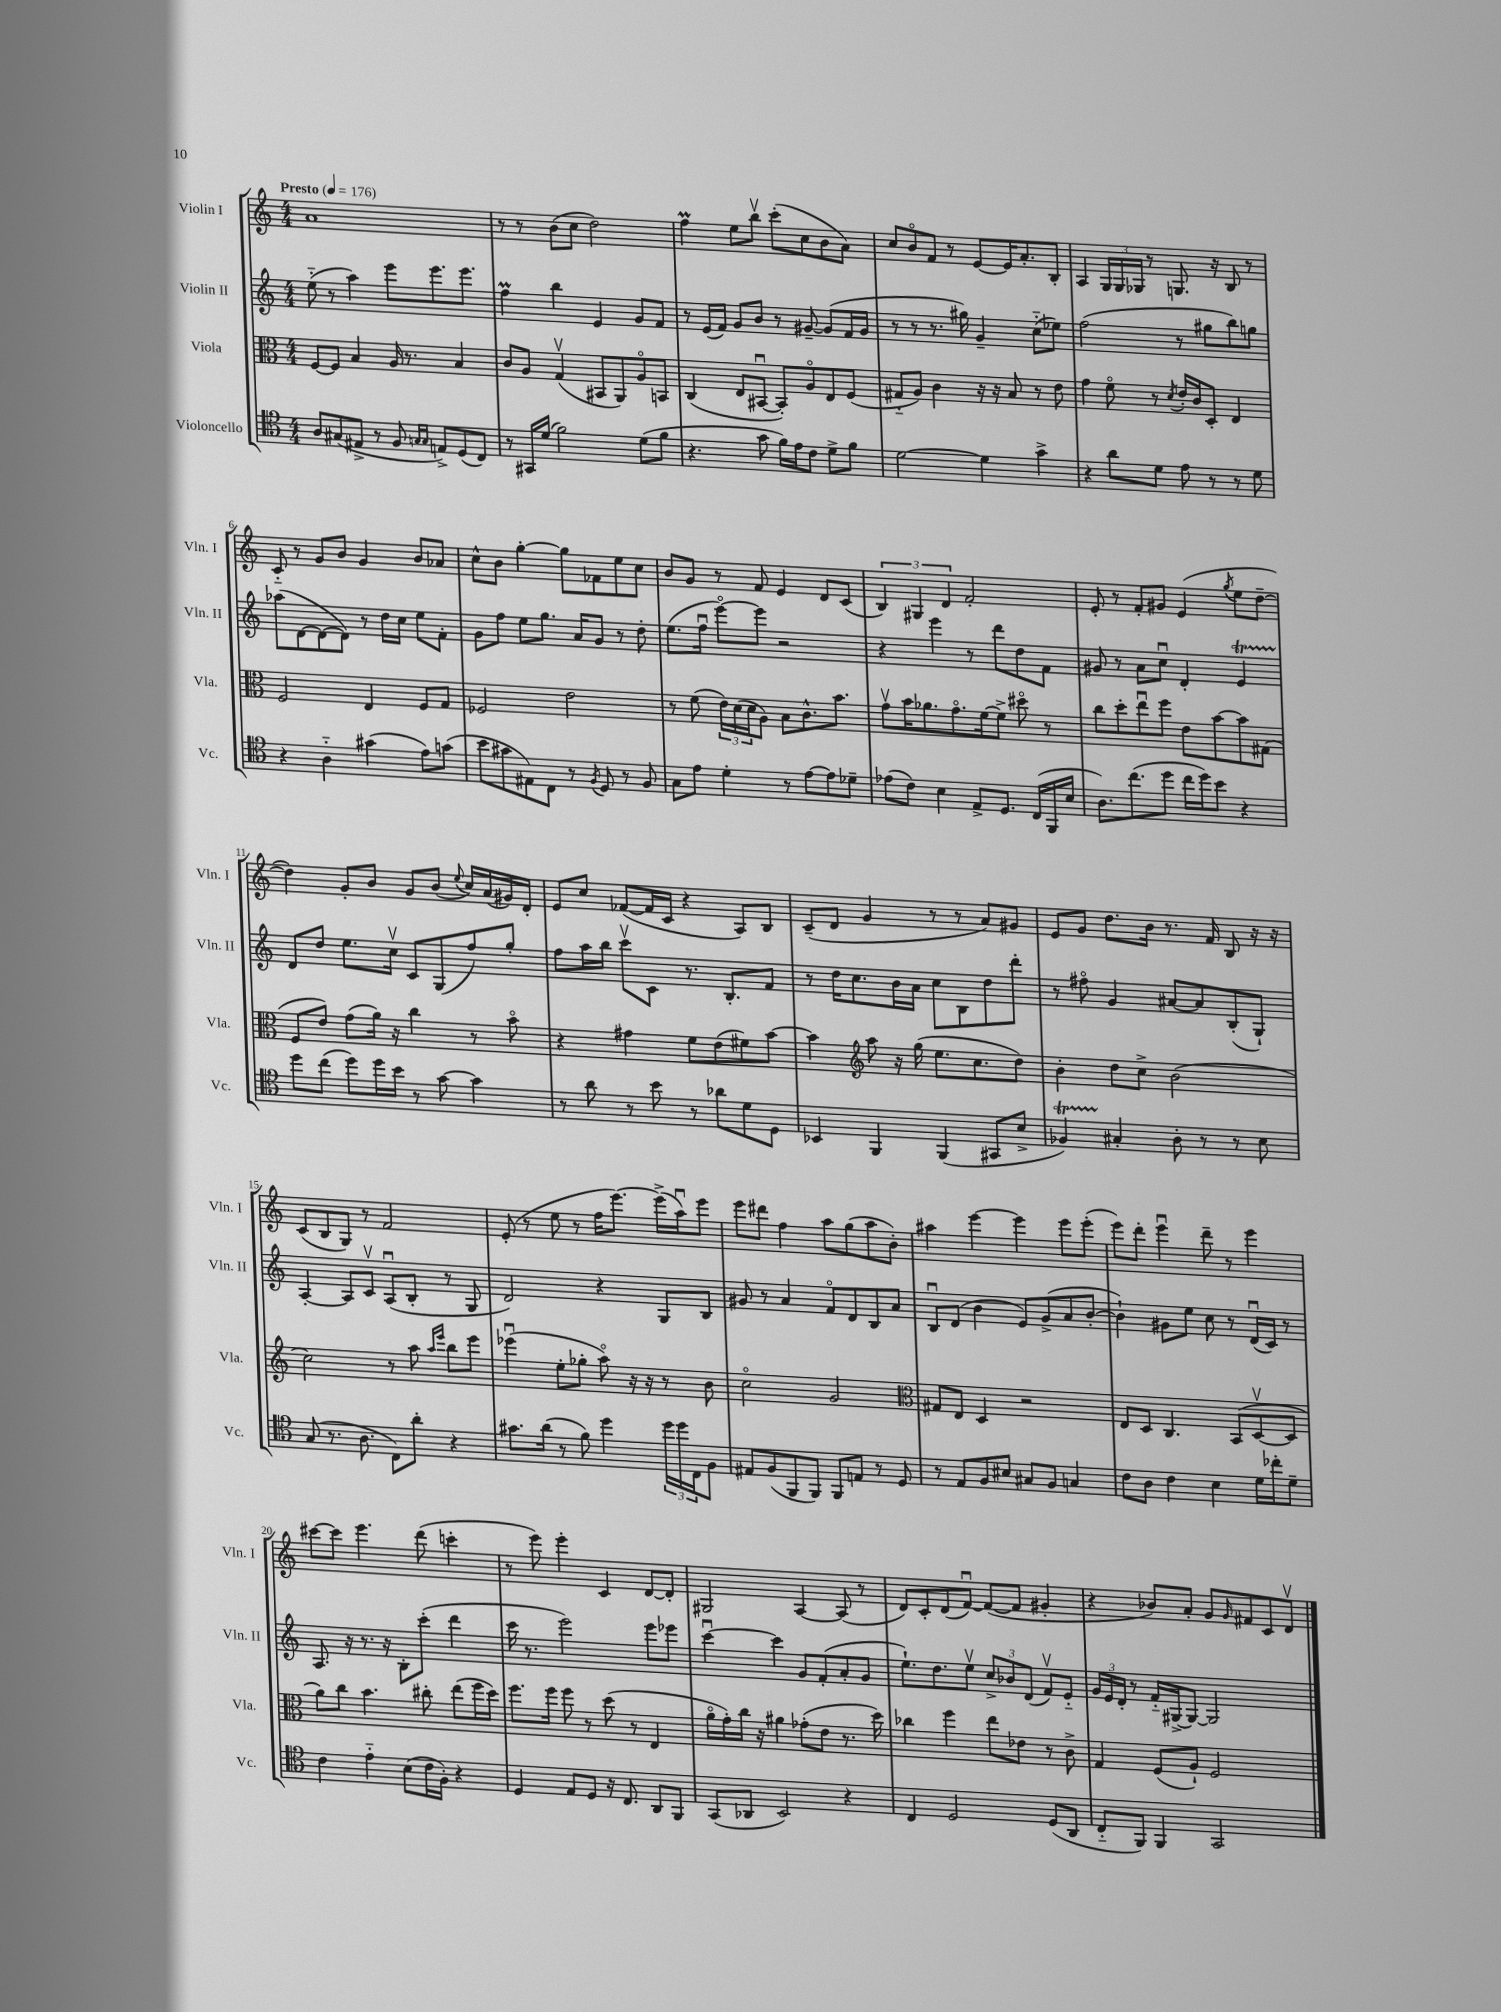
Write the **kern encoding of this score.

**kern	**kern	**kern	**kern
*staff4	*staff3	*staff2	*staff1
*clefC4	*clefC3	*clefG2	*clefG2
*k[]	*k[]	*k[]	*k[]
*M4/4	*M4/4	*M4/4	*M4/4
*MM176	*MM176	*MM176	*MM176
8A	[8F	(8ee'~	1a
(8G#	8F]	8r	.
8E#^	4B	4aa)	.
8r	.	.	.
8F	16A	8eee	.
.	8.r	.	.
16qqG	.	.	.
16qqG	.	.	.
8E^)	.	8.eee	.
(8D	4B	.	.
.	.	8.eee	.
8C)	.	.	.
=	=	=	=
8r	8c	4ff	8r
16GG#	8A	.	8r
(16d	.	.	.
2f)	(4Gv	4bb	(8b
.	.	.	8cc
.	8BB#	4e	2dd)
.	8AA)	.	.
(8d	8Ao	8g	.
8f	8BB	8f	.
=	=	=	=
4.r	(4C	8r	4ff
.	.	(16e	.
.	.	16f)	.
.	8E	8g	8ee
8g	[8BB#u	8b	8bbv
16f)	8BB#'])	8r	(8ccc'
16e	.	.	.
8c	8Ao	[8g#~	8cc
8d^	8E	(8g#]	8b
8f	(8F	16f	8a)
.	.	16g#	.
=	=	=	=
[2d	8G#'~	8r	8cc
.	8A)	8r	8bo
.	4c	8.r	8f
.	.	.	8r
.	.	16gg#)	.
4d]	16r	4g~	[8e
.	16r	.	.
.	8B	.	16e]
.	.	.	8.a'
4g^	8r	(8cc'~	.
.	8e	8ee-)	8B'
=	=	=	=
4r	4g	(2ff	4A
8a	8fo	.	24G
.	.	.	24G
.	.	.	24G-
8d	8r	.	8r
.	8qd	.	.
8e	16e'	8r	8.G
.	16c	.	.
8r	8D'	8gg#	.
.	.	.	16r
8r	4E	8bb)	8B
8d	.	8gg	8r
=	=	=	=
4r	2F	(8aa-	8c'~
.	.	[8d	8r
4A'~	.	8d_	8g
.	.	8d])	8b
(4g#	4E	8r	4g
.	.	16dd	.
.	.	16cc	.
8e)	8F	8ee	8b
(8g	8G	8f'	8a-
=	=	=	=
8b	2F-	8g	8cc^^
8g#	.	8ff	8b
8E#)	.	8ee	[4gg'
8C	.	8.gg	.
8r	2e	.	8gg]
.	.	16a	.
8qF	.	.	.
8D	.	8g	8f-
8r	.	8r	8ee
8F	.	8dd'	8cc
=	=	=	=
8G	8r	(8.ee	8b
8e	(8f	.	8g
.	.	16ffu	.
4d'	24e)	[8eeeo)	8r
.	(24d	.	.
.	24d	.	.
.	8A)	8eee]	8f
8r	8B	2r	4e
[8e	8.c^^	.	.
8e]	.	.	8d
.	8.b	.	.
8d-~	.	.	(8c
=	=	=	=
(8e-	8gv	4r	6B)
8c)	16b	.	.
.	.	.	6G#
.	8.a-	.	.
4B	.	4eee	.
.	.	.	6d
.	8.go	.	.
8E^	.	8r	2f'
.	[16f	.	.
8.D	8f^]	8ddd	.
.	8dd#o	8dd	.
(16C	.	.	.
16FF	8r	8f	.
16B	.	.	.
=	=	=	=
8.A)	8cc	8g#	8e'
.	8dd'	8r	8r
(8.cc	.	.	.
.	8eeu	8a	8f'
8dd	8ff	8ccu	8g#
16cc	8e	4d'	(4e
16dd)	.	.	.
8b	[8b	.	.
.	.	.	8qgg
4r	8b]	4e	8ee
.	(8G#	.	[8dd~
=	=	=	=
8dd	8F	8d	4dd])
(8cc	8e)	8dd	.
8dd)	(8g	8.ee	8g'
16dd	16a)	.	8b
16b	16r	16ccv	.
8r	4cc	8c	8g
[8g	.	(8G	(8b
.	.	.	8qqee
4g]	8r	8ff)	16cc)
.	.	.	(16a
.	8bo	8gg'	16g#)
.	.	.	16d'
=	=	=	=
8r	4r	8ff	8e
8a	.	16aa	8cc
.	.	16bb	.
8r	4g#	8cccv	([8f-
8b	.	8c	16f-]
.	.	.	16c
8r	8f	8.r	4r
8a-	(8e	.	.
.	.	8.B'	.
8d	8f#)	.	8A)
8D	[8b	8f	8B
=	=	=	=
4BB-	4b]	8r	(8c~
.	.	16dd	8d
.	.	8.cc	.
*	*clefG2	*	*
4FF	8aa	.	4g
.	16r	16b	.
.	(16gg	16a	.
(4FF	8.ee	8cc	8r
.	.	8B	8r
.	8.cc	.	.
8GG#	.	8dd	8a)
8B^	8dd)	8ddd'	8g#
=	=	=	=
4F-)	4b'	8r	8e
.	.	8ff#o	8g
4G#'	8dd	4g	8.dd
.	8cc^	.	.
.	.	.	16b
8A'	(2b	[8a#	8.r
8r	.	8a#]	.
.	.	.	16f
8r	.	(8B'	8B
8B	.	8G`)	16r
.	.	.	16r
=	=	=	=
(8G	2cc)	[4A'	(8c
8.r	.	.	8B
.	.	8A]	8G)
8.A	.	.	.
.	.	8cv	8r
8C)	8r	(8Au	2f
8a'	8aa	8B'	.
.	16qqaa	.	.
.	16qqeee	.	.
4r	8bb	8r	.
.	8eee	8G	.
=	=	=	=
8.g#	(4eee-u	2d)	(8e'
.	.	.	8r
(16a	.	.	.
8r	8ee'	.	8ee
8f)	8gg-'	.	8r
4dd	8aao)	4r	16ff
.	.	.	[8.eee)
.	16r	.	.
.	16r	.	.
24dd	8r	8G	(16eee^]
24dd	.	.	.
.	.	.	16aau)
24C	.	.	.
8F	8b	8B	8eee
=	=	=	=
8E#	2cco	8g#	8eee
(8F	.	8r	8ddd#
8FF	.	4a	4ff
8FF)	.	.	.
8FF	2g	8fo	8aa
8E	.	8d	(8gg
8r	.	8B	8aa
8D	.	8a	8b')
=	=	=	=
*	*clefC3	*	*
8r	8G#	8Bu	4aa#
8E	8E	(8d	.
8F	4D	4b	[4eee
8B#	.	.	.
8G#	2r	8e)	4eee]
8F	.	(8g^	.
4G	.	8a	8eee
.	.	[8b'	(8eee'
=	=	=	=
8c	8E	4b`])	8eee)
8A	8D	.	8ddd'
4c	4.C	8g#	4eeeu
.	.	8ee	.
4B	.	8cc	8ddd~
.	(8BB	8r	8r
16d	[8Dv	(16du	4eee
16cc-'	.	16c)	.
8d~	8D]	8r	.
=	=	=	=
4c	8a)	8.A	[8ccc#
.	8cc	.	8ccc#]
.	.	16r	.
4e'~	4.b	8.r	4.eee
.	.	16r	.
(8B	.	8B'	.
16c	8cc#'	(8ccc'	(8ddd
16F')	.	.	.
4r	(8ee	4ddd	4ccc'
.	16ff	.	.
.	16dd)	.	.
=	=	=	=
4D	8.ff	16ccc	8r
.	.	8.r	.
.	.	.	8eee)
.	16ff	.	.
8E	8ff	2eee)	4eee'
8D	8r	.	.
16r	(8dd	.	4c
8.C	.	.	.
.	8r	.	.
8AA	4E	8eee	[8d
8FF	.	8eee-	8d']
=	=	=	=
(8GG	16ao	[4cccu	2G#
.	16g')	.	.
8AA-	16cc	.	.
.	16r	.	.
2BB)	4a#	4ccc]	.
.	(8g-'	8g	[4A
.	8e	(8f'	.
4r	8.r	8a'	(8A]
.	.	8g	8r
.	16dd)	.	.
=	=	=	=
4C	4cc-	8.ee`)	8d)
.	.	.	8c'
.	.	8.dd	.
2D	4ff	.	(8d
.	.	8eev	[8fu)
.	8ee	12cc^	(8f_
.	.	12b-	.
.	8e-	.	8f]
.	.	(12d	.
(8D	8r	8fv)	4g#'
8AA	8c^	8e'~	.
=	=	=	=
8C'~	4G	24g	4r
.	.	24e	.
.	.	24d'	.
8FF)	.	8r	.
4FF	(8F	16f'~	8b-)
.	.	[16G#^	.
.	8A`)	8G#_	8a'
2GG	2F	2G#]	8g
.	.	.	16qqg
.	.	.	8f#
.	.	.	8c
.	.	.	8dv
==	==	==	==
*-	*-	*-	*-
